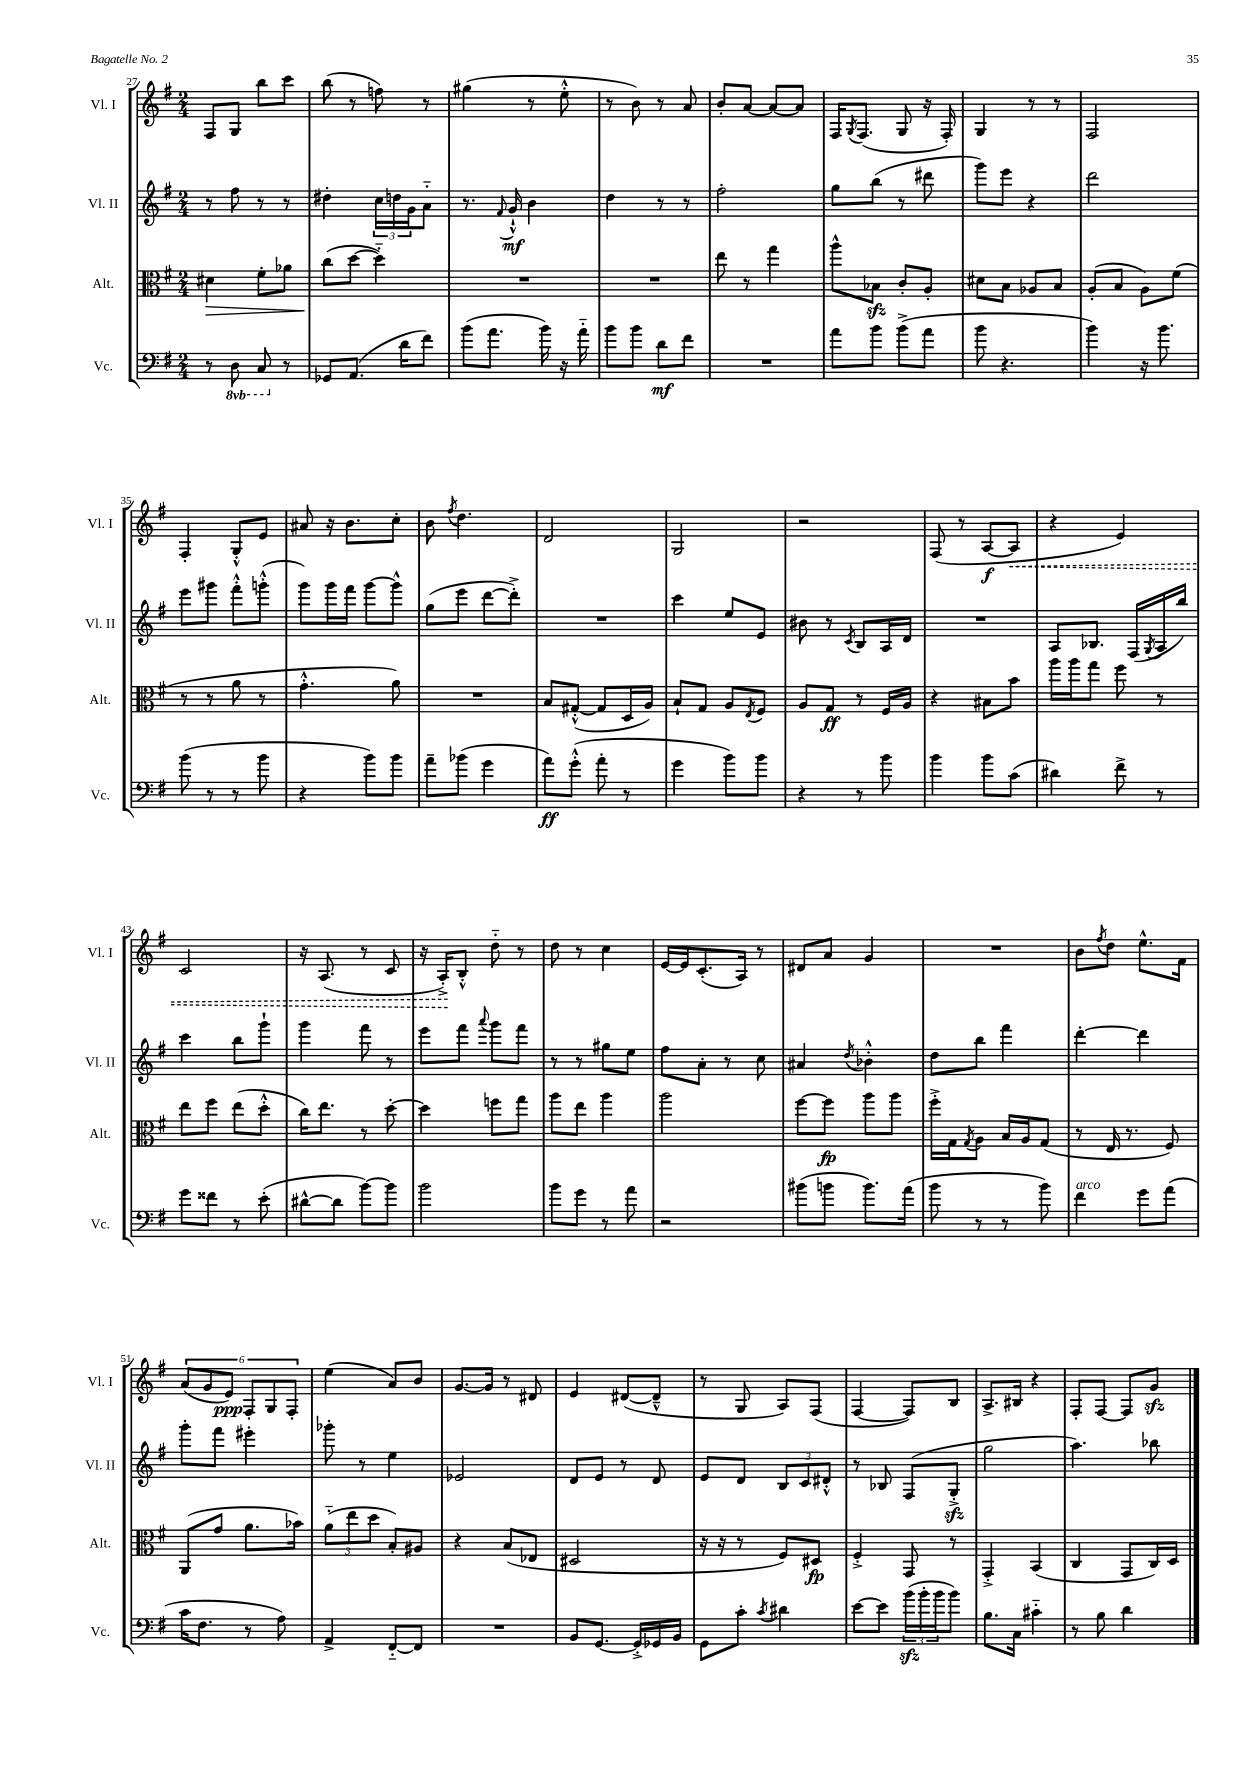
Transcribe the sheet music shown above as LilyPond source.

<<
\new StaffGroup <<
\new Staff = "s0" \with { instrumentName = "Vl. I" shortInstrumentName = "Vl. I" } {
    \clef treble \key g \major \numericTimeSignature \time 2/4
    fis8 g8 b''8 c'''8 |
    b''8( r8 f''8) r8 |
    gis''4( r8 e''8-.-^ |
    r8 b'8) r8 a'8 |
    b'8-. a'8~ a'8~ a'8 |
    fis16 \acciaccatura { g8 } fis8.( g8 r16 fis16-.) |
    g4 r8 r8 |
    fis2 |
    fis4-. g8-.-^ e'8 |
    ais'8 r16 b'8. c''8-. |
    b'8 \acciaccatura { fis''8 } d''4. |
    d'2 |
    g2 |
    r2 |
    fis8( r8 a8~\f \once \override Hairpin.style = #'dashed-line a8\< |
    r4 e'4) |
    c'2 |
    r16 a8.( r8 c'8 |
    r16 a16-.->\!) b8-.-^ d''8-_ r8 |
    d''8 r8 c''4 |
    e'16~ e'16 c'8.-.( a16) r8 |
    dis'8 a'8 g'4 |
    R2 |
    b'8 \acciaccatura { fis''8 } d''8 e''8.-^ fis'16 |
    \tuplet 6/4 { a'8( g'8 e'8\ppp) fis8-. g8 fis8-. } |
    e''4( a'8) b'8 |
    g'8.~ g'16 r8 dis'8 |
    e'4 dis'8~( dis'8---^ |
    r8 g8 a8) fis8( |
    fis4~ fis8) b8 |
    a8.-> bis16 r4 |
    fis8-. fis8~ fis8 g'8\sfz \bar "|." |
}
\new Staff = "s1" \with { instrumentName = "Vl. II" shortInstrumentName = "Vl. II" } {
    \clef treble \key g \major \numericTimeSignature \time 2/4
    r8 fis''8 r8 r8 |
    dis''4-. \tuplet 3/2 { c''16 d''16 g'16 } a'8-_ |
    r8. \appoggiatura { fis'8 } g'16-!-^\mf b'4 |
    d''4 r8 r8 |
    fis''2-. |
    g''8 b''8( r8 dis'''8 |
    g'''8) e'''8 r4 |
    d'''2 |
    e'''8 gis'''8 fis'''8-.-^ g'''8-.-^( |
    g'''8) g'''16 fis'''16 g'''8~ g'''8-^ |
    g''8( e'''8 d'''8~ d'''8-.->) |
    R2 |
    c'''4 e''8 e'8 |
    bis'8 r8 \acciaccatura { c'8 } b8 a16 d'16 |
    R2 |
    a8 bes8. fis16( \acciaccatura { g8 } a16 b''16) |
    c'''4 b''8 g'''8-! |
    g'''4 fis'''8 r8 |
    e'''8 fis'''8 \appoggiatura { a'''8 } g'''8 fis'''8 |
    r8 r8 gis''8 e''8 |
    fis''8 a'8-. r8 c''8 |
    ais'4 \acciaccatura { d''8 } bes'4-.-^ |
    d''8 b''8 fis'''4 |
    d'''4~-. d'''4 |
    g'''8-. fis'''8 eis'''4-. |
    ges'''8-. r8 e''4 |
    ees'2 |
    d'8 e'8 r8 d'8 |
    e'8 d'8 \tuplet 3/2 { b8 c'8 dis'8-.-^ } |
    r8 bes8 fis8( g8-.->\sfz |
    g''2 |
    a''4.) bes''8 \bar "|." |
}
\new Staff = "s2" \with { instrumentName = "Alt." shortInstrumentName = "Alt." } {
    \clef alto \key g \major \numericTimeSignature \time 2/4
    dis'4\> fis'8-. aes'8 |
    c''8\!( d''8~ d''4-_) |
    R2 |
    R2 |
    e''8 r8 g''4 |
    a''8-^ bes8\sfz c'8-. a8-. |
    dis'8 b8 aes8 b8 |
    a8-.( b8 a8) fis'8( |
    r8 r8 a'8 r8 |
    g'4.-.-^ a'8) |
    R2 |
    b8 gis8~-.-^( gis8 d16 a16) |
    b8-! g8 a8 \acciaccatura { e8 } fis8 |
    a8 g8\ff r8 fis16 a16 |
    r4 bis8 b'8 |
    a''16 a''16 g''8 fis''8 r8 |
    e''8 fis''8 e''8( d''8-.-^ |
    c''16) e''8. r8 d''8~-. |
    d''4 f''8 g''8 |
    a''8 e''8 a''4 |
    a''2 |
    fis''8~ fis''8\fp a''8 a''8 |
    fis''16-.-> g16 \acciaccatura { g8 } a8 b16 a16 g8( |
    r8 e16 r8. fis8) |
    a,8( g'8 a'8. bes'16) |
    \tuplet 3/2 { a'8-_( e''8 d''8 } b8-.) ais8 |
    r4 b8( ees8 |
    dis2 |
    r16 r16 r8 fis8) dis8\fp |
    fis4-.-> g,8 r8 |
    g,4-.-> b,4( |
    c4 g,8 c16) d16 \bar "|." |
}
\new Staff = "s3" \with { instrumentName = "Vc." shortInstrumentName = "Vc." } {
    \clef bass \key g \major \numericTimeSignature \time 2/4 \set Staff.ottavationMarkups = #ottavation-simple-ordinals
    r8 \ottava #-1 d,8 c,8 \ottava #0 r8 |
    ges,8 a,8.( d'16 fis'8) |
    b'8( a'8. b'16) r16 a'16-_ |
    b'8 b'8 d'8\mf fis'8 |
    R2 |
    a'8 b'8 b'8->( a'8 |
    b'8 r4. |
    b'4) r16 b'8. |
    b'8( r8 r8 b'8 |
    r4 b'8) b'8 |
    a'8-- bes'8( g'4 |
    a'8\ff) g'8-.-^( a'8-. r8 |
    g'4 b'8) b'8 |
    r4 r8 b'8 |
    b'4 b'8 c'8( |
    dis'4) fis'8-> r8 |
    g'8 fisis'8 r8 e'8-.( |
    dis'8~-^ dis'8 b'8~) b'8 |
    b'2 |
    b'8 g'8 r8 a'8 |
    r2 |
    bis'8( b'8 b'8.) a'16( |
    b'8 r8 r8 b'8) |
    fis'4^\markup { \italic "arco" } g'8 a'8( |
    c'16 fis8. r8 a8) |
    a,4-> fis,8~-_ fis,8 |
    R2 |
    b,8 g,8.~ g,16-.-> ges,16 b,16 |
    g,8 c'8-. \acciaccatura { c'8 } dis'4 |
    e'8~ e'8 \tuplet 3/2 { b'16\sfz( b'16-. b'16 } b'8) |
    b8. c16 cis'4-_ |
    r8 b8 d'4 \bar "|." |
}
>>
>>
\layout { \context { \Score currentBarNumber = #27 } }
